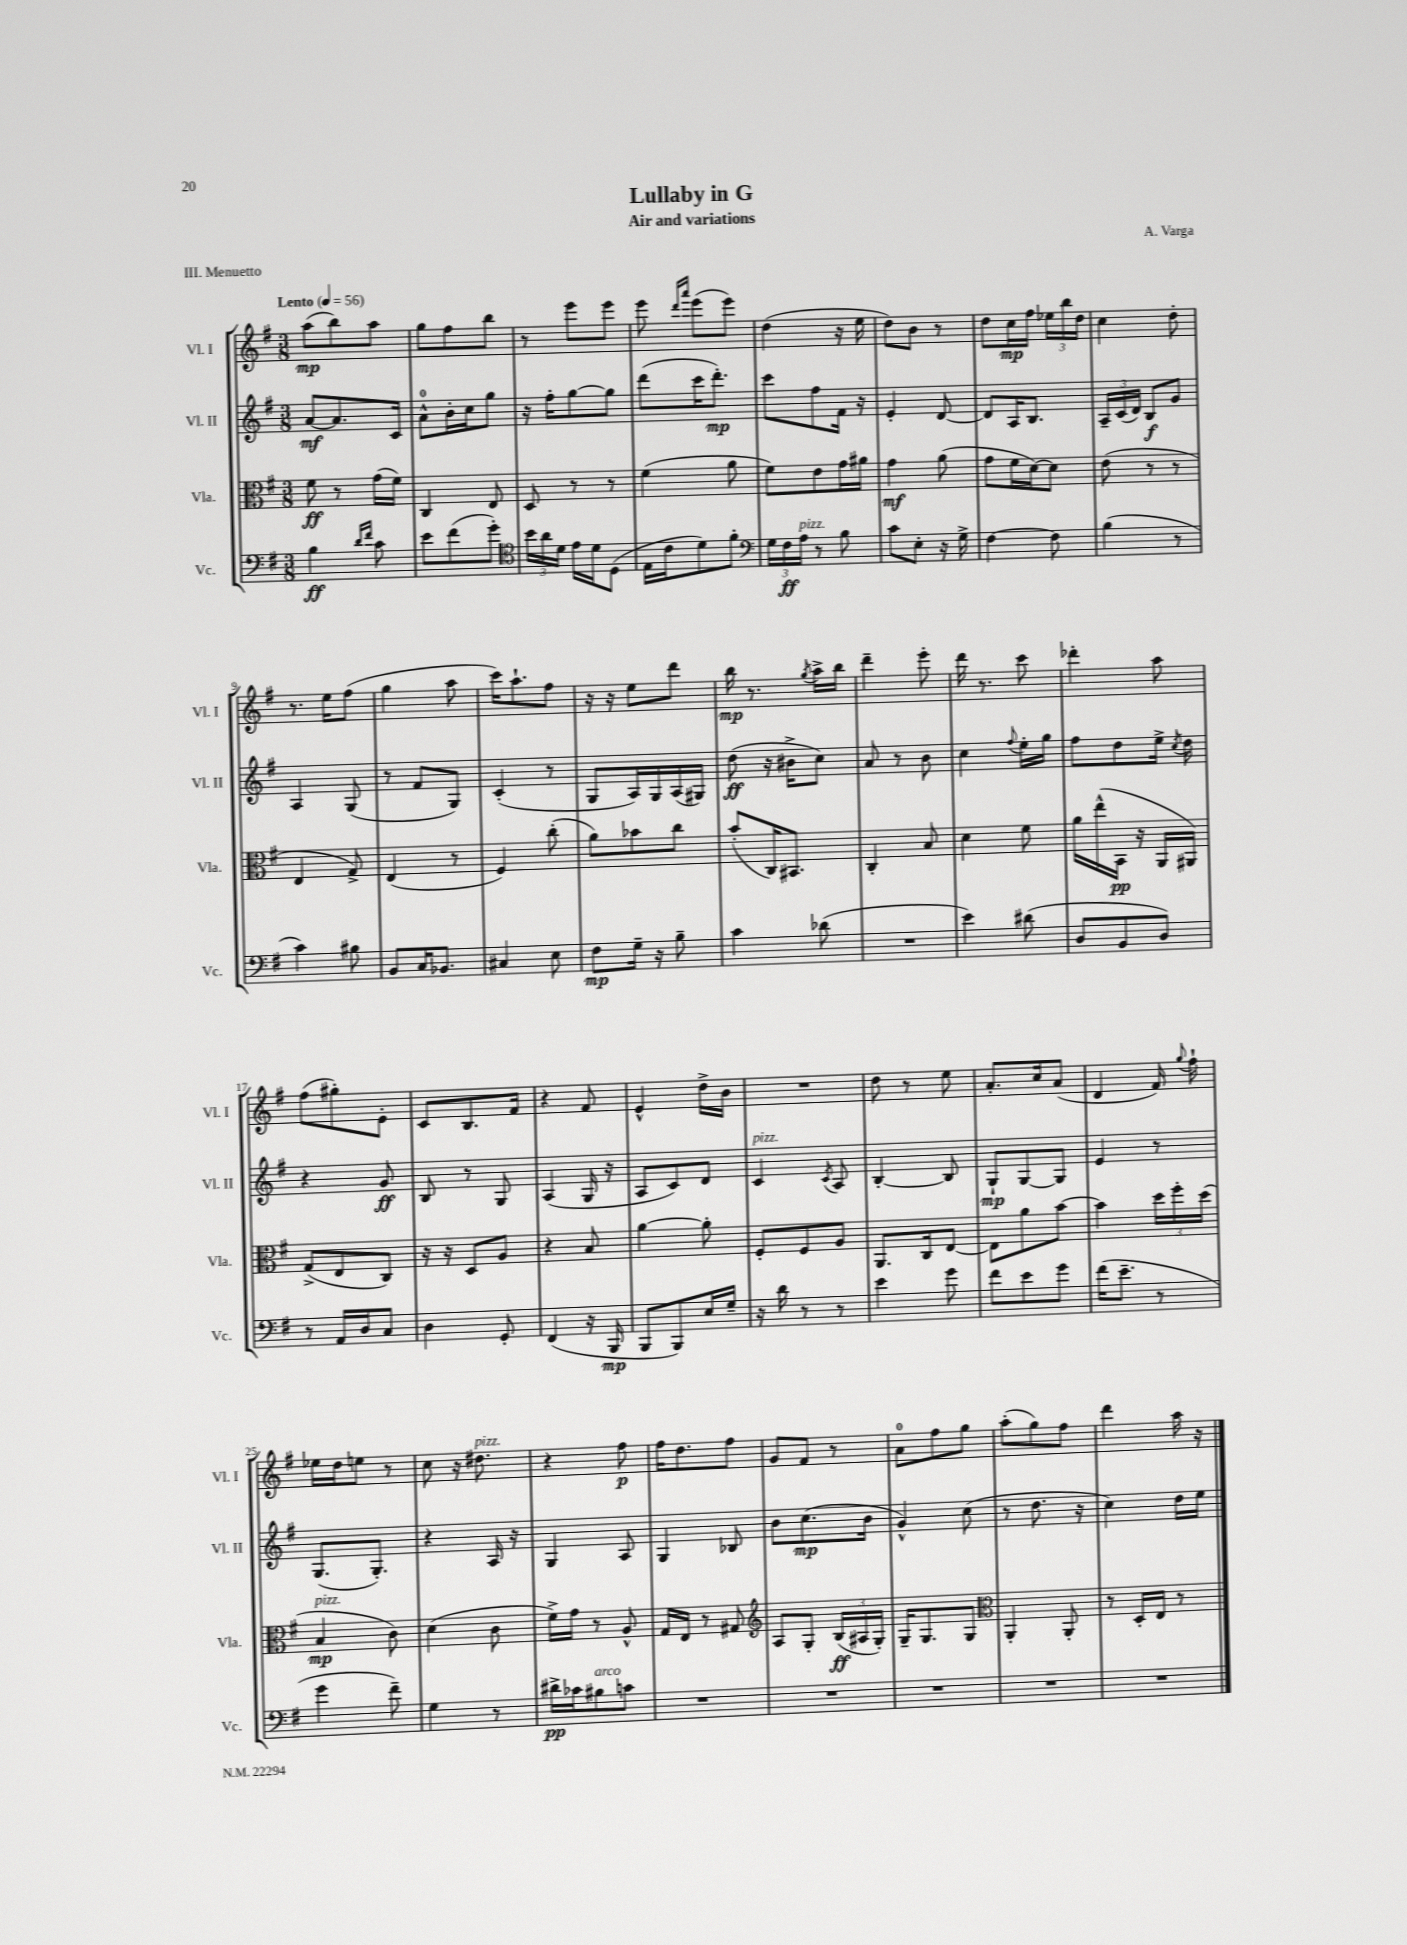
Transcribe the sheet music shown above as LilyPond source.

\header { title = "Lullaby in G" composer = "A. Varga" subtitle = "Air and variations" piece = "III. Menuetto" }
<<
\new StaffGroup <<
\new Staff = "s0" \with { instrumentName = "Vl. I" shortInstrumentName = "Vl. I" } {
    \clef treble \key g \major \numericTimeSignature \time 3/8 \tempo "Lento" 4 = 56
    \autoBeamOff a''8[\mp( b''8) a''8] |
    g''8[ fis''8 b''8] |
    r8 e'''8[ e'''8] |
    e'''8 \grace { d'''16[ a'''16] } e'''8[( e'''8]) |
    d''4( r16 e''16 |
    d''8[) b'8] r8 |
    d''8[ c''16\mp fis''16] \tuplet 3/2 { ees''16[ b''16 d''16] } |
    c''4 d''8-. |
    r8. e''16[ fis''8]( |
    g''4 a''8 |
    c'''16[) a''8.-! fis''8] |
    r16 r16 e''8[ d'''8] |
    b''16\mp r8. \acciaccatura { g''8 } a''16[-> b''16] |
    d'''4-- e'''8-. |
    d'''16 r8. c'''8 |
    des'''4-. a''8 |
    fis''8[( gis''8-.) e'8]-. |
    c'8[ b8. fis'16] |
    r4 fis'8 |
    e'4-^ d''16[-> b'16] |
    R4. |
    d''8 r8 e''8 |
    a'8.[-. c''16 a'8]( |
    d'4 fis'16) \appoggiatura { g''8 } fis''16-! |
    ees''16[ d''16 e''8] r8 |
    c''8 r16 dis''8.^\markup { \italic "pizz." } |
    r4 fis''8\p |
    fis''16[ d''8. fis''8] |
    g'8[ fis'8] r8 |
    a'8[-0 fis''8 g''8] |
    a''8[-.( g''8) fis''8] |
    d'''4 a''16 r16 \bar "|." |
}
\new Staff = "s1" \with { instrumentName = "Vl. II" shortInstrumentName = "Vl. II" } {
    \clef treble \key g \major \numericTimeSignature \time 3/8
    \autoBeamOff a'8[~\mf a'8. c'16] |
    a'8[-0-^ b'16-. c''16 g''8] |
    r16 fis''16[-. g''8~ g''8] |
    d'''8[( c'''16 d'''8.]-.\mp) |
    c'''8[ fis''8 fis'16] r16 |
    e'4-. d'8~ |
    d'8[ a16 b8.] |
    \tuplet 3/2 { a16[-- c'16( d'16]) } b8[\f g'8] |
    a4 g8( |
    r8 fis'8[ g8]) |
    c'4-.( r8 |
    g8[ a16) g16 a16( gis16]) |
    d''8\ff( r16 bis'16[-> c''8]) |
    a'8 r8 b'8 |
    c''4 \appoggiatura { fis''8 } e''16[-. g''16] |
    fis''8[ d''8 e''16]-> \acciaccatura { c''8 } d''16 |
    r4 g'8\ff |
    b8 r8 g8 |
    a4( g16 r16 |
    a8[ c'8) d'8] |
    c'4^\markup { \italic "pizz." } \acciaccatura { c'8 } a8 |
    b4~-. b8 |
    g8[-!\mp g8~ g8] |
    e'4 r8 |
    g8.[( g8.]-.) |
    r4 a16 r16 |
    g4 a8 |
    g4 bes8 |
    b'8[ c''8.\mp( b'16] |
    g'4-^) c''8( |
    r8 d''8. r16 |
    c''4) d''16[ e''16] \bar "|." |
}
\new Staff = "s2" \with { instrumentName = "Vla." shortInstrumentName = "Vla." } {
    \clef alto \key g \major \numericTimeSignature \time 3/8
    \autoBeamOff fis'8\ff r8 g'16[( fis'16]) |
    c4 e8 |
    d8 r8 r8 |
    fis'4( a'8 |
    fis'8[) e'8 g'16 ais'16] |
    g'4\mf a'8( |
    g'8[ fis'16 d'16~) d'8] |
    e'8( r8 r8 |
    e4 g8->) |
    e4( r8 |
    fis4) c''8-.( |
    a'8[) bes'8 c''8] |
    b'8[-.( c16) bis,8.] |
    c4-. b8 |
    d'4 fis'8 |
    a'16[ e''16-^( b,16]\pp r16 a,16[ ais,16]) |
    g8[->( e8 c8]) |
    r16 r16 d8[ a8] |
    r4 b8 |
    a'4~ a'8-. |
    fis8[-. fis8 a8] |
    a,8.[ c16 e8]~ |
    e8[ a'8 b'8]~ |
    b'4 \tuplet 3/2 { d''16[ fis''16-. d''16]( } |
    b4\mp^\markup { \italic "pizz." } c'8) |
    d'4( c'8 |
    fis'16[->) g'16] r8 a8-^ |
    g16[ e16] r8 gis8 |
    \clef treble a8[ g8]-. \tuplet 3/2 { b16[\ff( ais16 g16]-.) } |
    g16[-- g8. g8] |
    \clef alto a,4-. a,8-. |
    r8 d16[-. e16] r8 \bar "|." |
}
\new Staff = "s3" \with { instrumentName = "Vc." shortInstrumentName = "Vc." } {
    \clef bass \key g \major \numericTimeSignature \time 3/8
    \autoBeamOff b4\ff \grace { d'16[ fis'16] } c'8 |
    e'8[ fis'8( g'8]-.) |
    \clef tenor \tuplet 3/2 { b'16[ a'16 d'16] } e'16[ d'16 d8]( |
    e16[ c'16 d'8) fis'8]-. |
    \clef bass \tuplet 3/2 { g16[ fis16\ff a16]^\markup { \italic "pizz." } } r8 b8 |
    c'8[ e8]-. r16 g16-> |
    fis4~ fis8 |
    b4( r8 |
    c'4) bis8 |
    b,8[ c16 bes,8.] |
    cis4 e8 |
    fis8[\mp g16]-- r16 b8-- |
    c'4 des'8( |
    R4. |
    e'4) dis'8( |
    d8[ b,8 d8]) |
    r8 a,16[ d16 c8] |
    d4 g,8-. |
    fis,4( r16 b,,16\mp |
    b,,8[ b,,8) e16 g16]-- |
    r16 d'16 r8 r8 |
    e'4 g'8 |
    fis'8[ e'8 g'8] |
    fis'16[( e'8.]-- r8 |
    g'4 fis'8--) |
    g4 r8 |
    dis'16[->\pp ces'16 bis8^\markup { \italic "arco" } c'8] |
    R4. |
    R4. |
    R4. |
    R4. |
    R4. \bar "|." |
}
>>
>>
